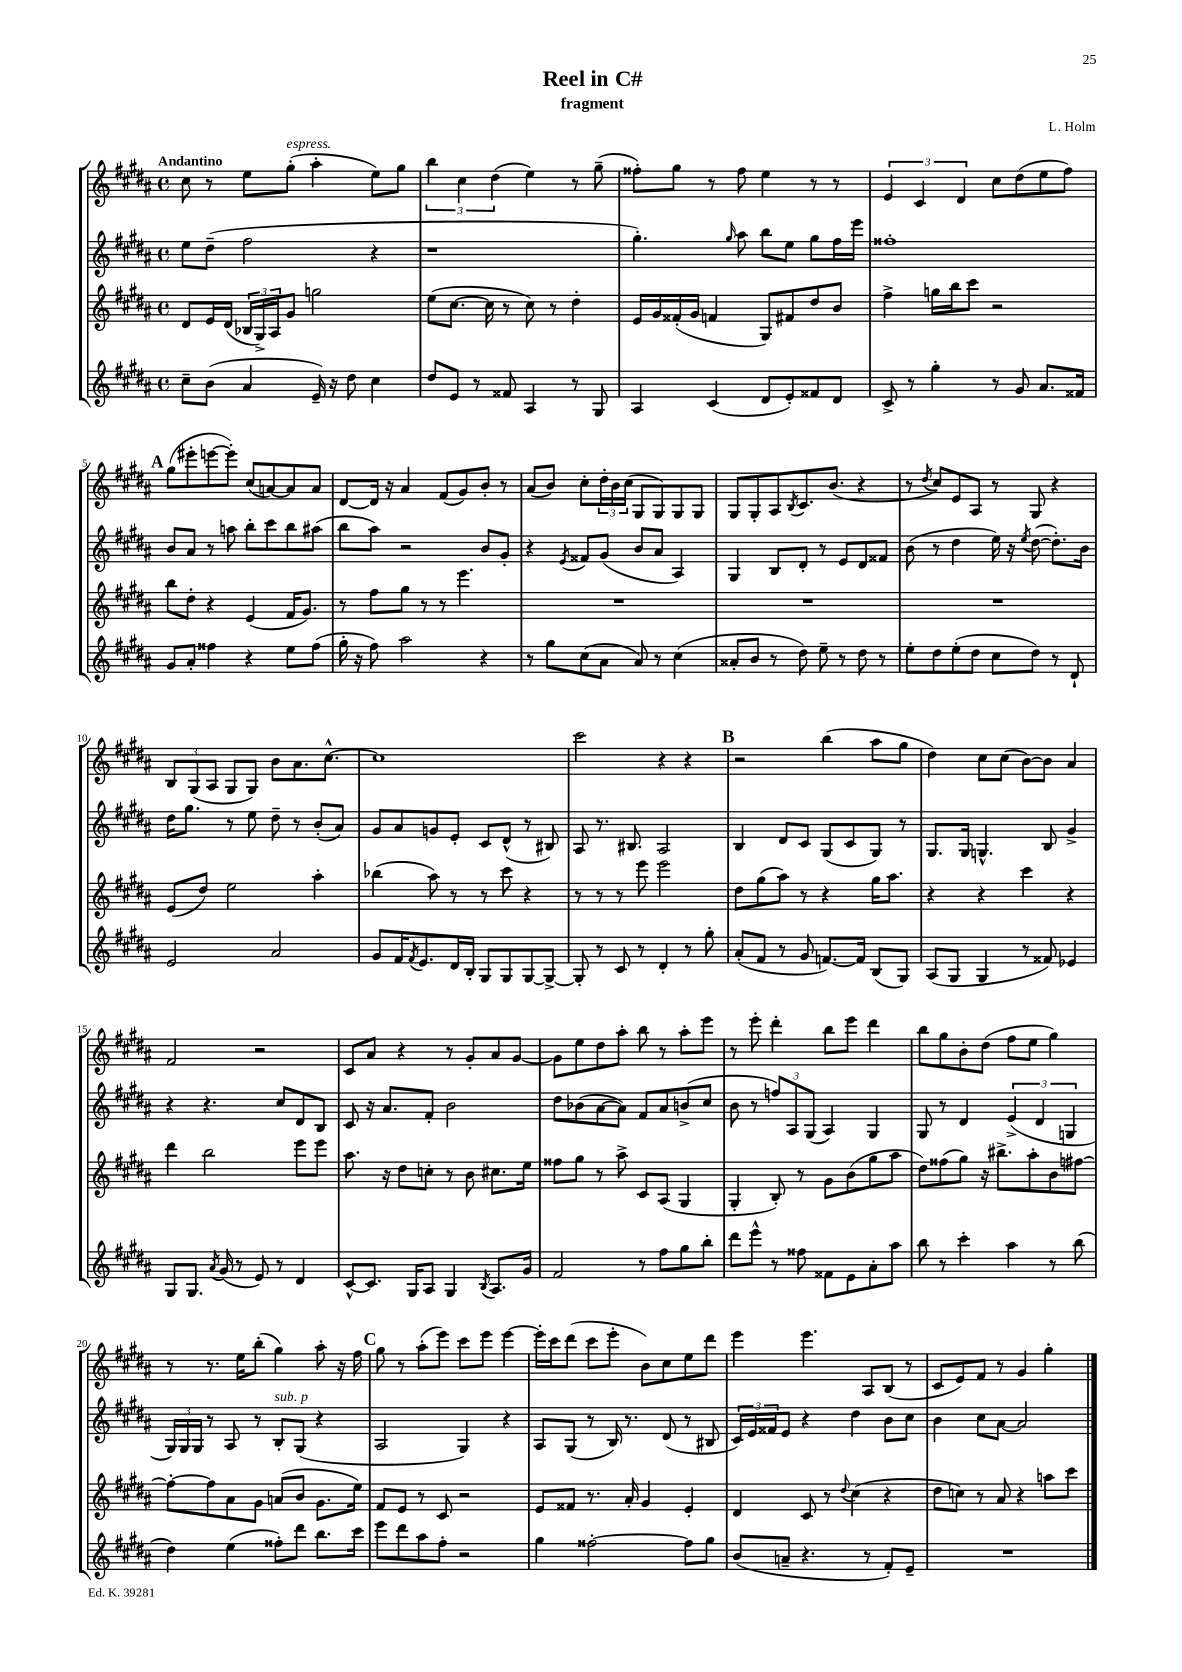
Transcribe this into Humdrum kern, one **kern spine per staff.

**kern	**kern	**kern	**kern
*staff4	*staff3	*staff2	*staff1
*clefG2	*clefG2	*clefG2	*clefG2
*k[f#c#g#d#a#]	*k[f#c#g#d#a#]	*k[f#c#g#d#a#]	*k[f#c#g#d#a#]
*M4/4	*M4/4	*M4/4	*M4/4
*met(c)	*met(c)	*met(c)	*met(c)
8cc#~	8d#	8ee	8cc#
(8b	16e	(8dd#~	8r
.	(16d#	.	.
4a#	24B-	2ff#	8ee
.	24G#^)	.	.
.	24A#	.	.
.	8g#	.	(8gg#'
16e~)	2gg	.	4aa#'
16r	.	.	.
8dd#	.	.	.
4cc#	.	4r	8ee)
.	.	.	8gg#
=	=	=	=
8dd#	(8ee	1r	6bb
8e	[8.cc#	.	.
.	.	.	6cc#
8r	.	.	.
.	16cc#]	.	.
.	.	.	(6dd#
8f##	8r	.	.
4A#	8cc#)	.	4ee)
.	8r	.	.
8r	4dd#'	.	8r
8G#	.	.	(8gg#~
=	=	=	=
4A#	16e	4.gg#')	8ff##')
.	16g#	.	.
.	(16f##'	.	8gg#
.	16g#	.	.
(4c#	4f	.	8r
.	.	16qqgg#	.
.	.	8aa#	8ff##
8d#	8G#)	8bb	4ee
8e')	8f#	8ee	.
8f##	8dd#	8gg#	8r
8d#	8b	16ff#	8r
.	.	16eee	.
=	=	=	=
8c#^	4ff#^	1ff##'	6e
8r	.	.	.
.	.	.	6c#
4gg#'	16gg	.	.
.	16bb	.	.
.	.	.	6d#
.	8ccc#	.	.
8r	2r	.	8cc#
8g#	.	.	(8dd#
8.a#	.	.	8ee
.	.	.	8ff#)
16f##	.	.	.
=	=	=	=
8g#	8bb	8b	(8gg#
8a#'	8dd#'	8a#	8eee#'
4ff##	4r	8r	[8eee
.	.	8aa	8eee'])
4r	(4e	8bb'	(8cc#
.	.	8ccc#	[8a)
8ee	16f#	8bb	8a]
.	8.g#)	.	.
(8ff##	.	(8aa#	8a
=	=	=	=
16gg#'	8r	8bb	[8d#
16r	.	.	.
8ff#)	8ff#	8aa#)	16d#]
.	.	.	16r
2aa#	8gg#	2r	4a#
.	8r	.	.
.	8r	.	(8f#
.	4.eee	.	8g#)
4r	.	8b	8b'
.	.	8g#'	8r
=	=	=	=
8r	1r	4r	(8a#
8gg#	.	.	8b)
.	.	8qe	.
(8cc#	.	8f##	8cc#'
8a#	.	(8g#	24dd#'
.	.	.	24b
.	.	.	(24cc#
8a#)	.	8b	8G#
8r	.	8a#	8G#)
(4cc#	.	4A#)	8G#
.	.	.	8G#
=	=	=	=
8a##'	1r	4G#	8G#
8b	.	.	8G#'
8r	.	8B	8A#
.	.	.	8qB
8dd#)	.	8d#'	8.c#
8ee~	.	8r	.
.	.	.	(8.b
8r	.	8e	.
8dd#	.	8d#	4r
8r	.	8f##	.
=	=	=	=
8ee'	1r	(8b	8r
.	.	.	8qdd#
8dd#	.	8r	8cc#)
(8ee'	.	4dd#	8e
8dd#	.	.	8A#
8cc#	.	16ee)	8r
.	.	16r	.
.	.	8qee	.
8dd#)	.	([8dd#	8G#
8r	.	8.dd#'])	4r
8d#`	.	.	.
.	.	16b	.
=	=	=	=
2e	(8e	16dd#	12B
.	.	8.gg#	.
.	.	.	(12G#
.	8dd#)	.	.
.	.	.	12A#
.	2ee	8r	8G#
.	.	8ee	8G#)
2a#	.	8dd#~	8b
.	.	8r	8.a#
.	4aa#'	(8b'	.
.	.	.	[8.cc#^^
.	.	8a#)	.
=	=	=	=
8g#	(4bb-	8g#	1cc#]
16f#	.	8a#	.
8qf#	.	.	.
8.e	.	.	.
.	8aa#)	8g	.
16d#	8r	8e'	.
16B'	.	.	.
8G#	8r	8c#	.
8G#	8ccc#	(8d#^^	.
[8G#	4r	8r	.
8G#^_	.	8B#)	.
=	=	=	=
8G#']	8r	8A#	2ccc#
8r	8r	8.r	.
8c#	8r	.	.
.	.	8.B#	.
8r	8eee	.	.
4d#'	2eee	2A#	4r
8r	.	.	4r
8gg#'	.	.	.
=	=	=	=
(8a#'	8dd#	4B	2r
8f#	(8gg#	.	.
8r	8aa#)	8d#	.
8g#	8r	8c#	.
[8.f)	4r	(8G#	(4bb
.	.	8c#	.
16f]	.	.	.
(8B	16gg#	8G#)	8aa#
.	8.aa#	.	.
8G#)	.	8r	8gg#
=	=	=	=
(8A#	4r	8.G#	4dd#)
8G#	.	.	.
.	.	16G#	.
4G#	4r	4.G^^	8cc#
.	.	.	(8cc#
8r	4ccc#	.	[8b)
8f##)	.	8B	8b]
4e-	4r	4g#^	4a#
=	=	=	=
8G#	4ddd#	4r	2f#
8.G#	.	.	.
.	2bb	4.r	.
8qa#	.	.	.
(16g#	.	.	.
8r	.	.	.
8e)	.	.	2r
8r	.	8cc#	.
4d#	8eee	8d#	.
.	8eee	8B	.
=	=	=	=
[8c#^^	8.aa#	8c#	8c#
8.c#]	.	16r	8a#
.	16r	8.a#	.
.	8dd#	.	4r
16G#	.	.	.
8A#	8cc'	8f#'	.
4G#	8r	2b	8r
.	8b	.	8g#'
8qB	.	.	.
8.A#	8.cc#	.	8a#
.	.	.	[8g#
16g#	16ee	.	.
=	=	=	=
2f#	8ff##	8dd#	8g#]
.	8gg#	(8b-	8ee
.	8r	[8a#	8dd#
.	8aa#^	8a#])	8aa#'
8r	8c#	8f#	8bb
8ff#	(8A#	8a#	8r
8gg#	4G#	(8b^	8aa#'
8bb'	.	8cc#	8eee
=	=	=	=
8ddd#	4G#'	8b	8r
8eee^^	.	8r	8eee'
8r	8B')	12ff)	4ddd#'
.	.	12A#	.
8ff##	8r	.	.
.	.	(12G#	.
8f##	8g#	4A#)	8bb
8e	(8b	.	8eee
8a#'	8gg#	4G#	4ddd#
8aa#	8aa#	.	.
=	=	=	=
8bb	8dd#)	8G#	8bb
8r	(8ff##	8r	8gg#
4ccc#'	8gg#)	4d#	8b'
.	16r	.	(8dd#
.	8.bb#^	.	.
4aa#	.	(6e^	8ff#
.	8aa#'	.	8ee
.	.	6d#	.
8r	8b	.	4gg#)
.	.	6G	.
(8bb	[8ff#	.	.
=	=	=	=
4dd#)	8ff#'_	24G#)	8r
.	.	24G#	.
.	.	24G#	.
.	8ff#]	8r	8.r
(4ee	8a#	8A#	.
.	.	.	16ee
.	8g#	8r	(8bb'
8ff##')	(8a	8B'	4gg#)
8ddd#	8b	(8G#	.
8.bb	8.g#	4r	8aa#'
.	.	.	16r
16ccc#	16ee)	.	16ff#
=	=	=	=
8eee	8f#	2A#	8gg#
8ddd#	8e	.	8r
8aa#	8r	.	(8aa#'
8ff#'	8c#	.	8eee)
2r	2r	4G#)	8ccc#
.	.	.	8eee
.	.	4r	[4eee
=	=	=	=
4gg#	8e	8A#	16eee']
.	.	.	16ccc#
.	8f##	(8G#	(8ddd#
[2ff##'	8.r	8r	8ccc#
.	.	16B)	8eee'
.	16a#'	8.r	.
.	4g#	.	8b)
.	.	(8d#	8cc#
8ff##]	4e'	8r	8ee
8gg#	.	8B#	8ddd#
=	=	=	=
(8b	4d#	24c#)	4eee
.	.	24e	.
.	.	24f##	.
8a~	.	8e	.
4.r	8c#	4r	4.eee
.	8r	.	.
.	8qqdd#	.	.
.	(4cc#	4dd#	.
8r	.	.	8A#
8f#')	4r	8b	(8B
8e~	.	8cc#	8r
=	=	=	=
1r	8dd#	4b	8c#
.	8cc)	.	8e)
.	8r	8cc#	8f#
.	8a#	[8a#	8r
.	4r	2a#]	4g#
.	8aa	.	4gg#'
.	8ccc#	.	.
==	==	==	==
*-	*-	*-	*-
